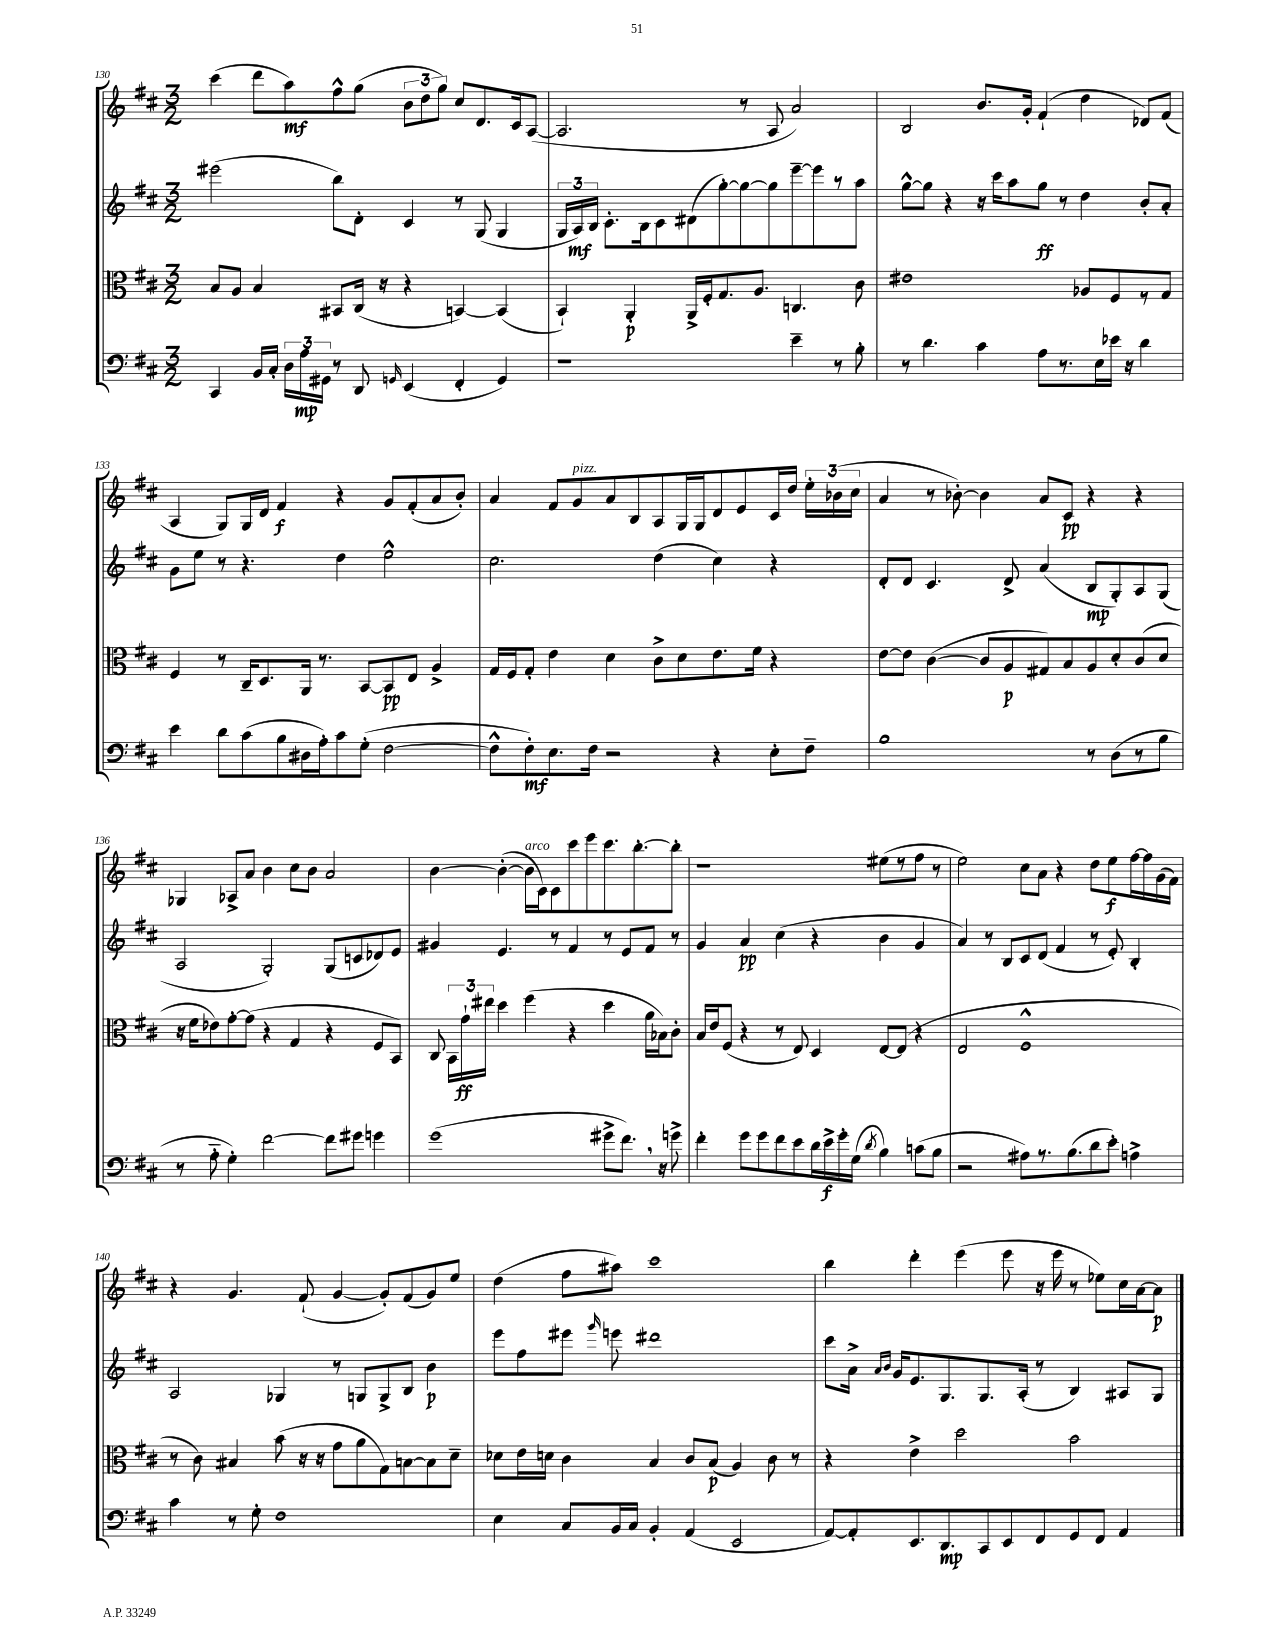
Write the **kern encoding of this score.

**kern	**dynam	**kern	**dynam	**kern	**dynam	**kern	**dynam
*part4	*part4	*part3	*part3	*part2	*part2	*part1	*part1
*staff4	*staff4	*staff3	*staff3	*staff2	*staff2	*staff1	*staff1
*clefF4	*	*clefC3	*	*clefG2	*	*clefG2	*
*k[f#c#]	*	*k[f#c#]	*	*k[f#c#]	*	*k[f#c#]	*
*M3/2	*	*M3/2	*	*M3/2	*	*M3/2	*
=130	=130	=130	=130	=130	=130	=130	=130
4CC#/	.	8B/L	.	(2eee#X\	.	(4ccc#\	.
.	.	8A/J	.	.	.	.	.
16BB/LL	.	4B/	.	.	.	8ddd\L	.
16C#'/JJ	.	.	.	.	.	.	.
24D\LL	.	.	.	.	.	8aa\)	mf
24A\	mp	.	.	.	.	.	.
24GG#X\JJ	.	.	.	.	.	.	.
8r	.	8BB#X/L	.	8bb\L)	.	8ff#^^\	.
8DD/	.	(16C#/Jk	.	8d'\J	.	(8gg\J	.
.	.	16r	.	.	.	.	.
16qqGGn/	.	.	.	.	.	.	.
(4EE/	.	4r	.	4c#/	.	12b\L	.
.	.	.	.	.	.	12dd\	.
.	.	.	.	.	.	12gg\J)	.
4FF#'/	.	[4BBn/)	.	8r	.	8cc#/L	.
.	.	.	.	(8G/	.	8.d/	.
4GG/)	.	(4BB/]	.	4G/	.	.	.
.	.	.	.	.	.	16c#/k	.
.	.	.	.	.	.	([8A/J	.
=131	=131	=131	=131	=131	=131	=131	=131
1r	.	4BB`/)	.	24G/LL	.	2.A/]	.
.	.	.	.	24A/)	mf	.	.
.	.	.	.	24B/JJ	.	.	.
.	.	.	.	8.c#'\L	.	.	.
.	.	4AA'/	p	.	.	.	.
.	.	.	.	16B\k	.	.	.
.	.	.	.	8c#\	.	.	.
.	.	16AA^/LL	.	(8d#X\	.	.	.
.	.	16F#'/J	.	.	.	.	.
.	.	8.G/	.	[8gg'\)	.	.	.
.	.	.	.	8gg\_	.	8r	.
.	.	8.A/J	.	.	.	.	.
.	.	.	.	8gg\]	.	8A/	.
4e~\	.	4.Cn/	.	[8eee~\	.	2a/)	.
.	.	.	.	8eee\]	.	.	.
8r	.	.	.	8r	.	.	.
8B'\	.	8c#\	.	8aa\J	.	.	.
=132	=132	=132	=132	=132	=132	=132	=132
8r	.	1e#X	.	[8gg^^\L	.	2B/	.
4.d\	.	.	.	8gg\J]	.	.	.
.	.	.	.	4r	.	.	.
4c#\	.	.	.	16r	.	8.b/L	.
.	.	.	.	16ccc#\KL	.	.	.
.	.	.	.	8aa\	.	.	.
.	.	.	.	.	.	16g'/Jk	.
8A\L	.	.	.	8gg\J	ff	(4f#`/	.
8.r	.	.	.	8r	.	.	.
.	.	8A-X/L	.	4dd\	.	4dd\	.
16E\L	.	.	.	.	.	.	.
16e-X\JJ	.	8F#/	.	.	.	.	.
16r	.	.	.	.	.	.	.
4d\	.	8r	.	8b'/L	.	8d-X/L)	.
.	.	8G/J	.	8a'/J	.	(8f#/J	.
!!LO:LB:g=z
=133	=133	=133	=133	=133	=133	=133	=133
4e\	.	4F#/	.	8g\L	.	4A/	.
.	.	.	.	8ee\J	.	.	.
8d\L	.	8r	.	8r	.	8G/L)	.
(8c#\	.	16C#~/KL	.	4.r	.	16G/L	.
.	.	8.D/	.	.	.	16d/JJ	.
8B\	.	.	.	.	.	4f#/	f
16D#X\L	.	16AA/Jk	.	.	.	.	.
16A'\J)	.	8.r	.	.	.	.	.
8c#\	.	.	.	4dd\	.	4r	.
(8G'\J	.	[8BB/L	.	.	.	.	.
[2F#\	.	8BB/]	pp	2ee^^\	.	8g/L	.
.	.	8E/J	.	.	.	(8f#'/	.
.	.	4A^/	.	.	.	8a/	.
.	.	.	.	.	.	8b'/J)	.
=134	=134	=134	=134	=134	=134	=134	=134
8F#^^\L]	.	16G/LL	.	2.cc#\	.	4a/	.
.	.	16F#/J	.	.	.	.	.
8F#'\)	mf	8G'/J	.	.	.	.	.
8.E\	.	4e\	.	.	.	8f#/L	.
!	!	!	!	!	!	!LO:TX:a:i:t=pizz.	!
.	.	.	.	.	.	8g/	.
16F#\Jk	.	.	.	.	.	.	.
2r	.	4d\	.	.	.	8a/	.
.	.	.	.	.	.	8B/	.
.	.	8c#^\L	.	(4dd\	.	8A/	.
.	.	8d\	.	.	.	16G/L	.
.	.	.	.	.	.	16G/J	.
4r	.	8.e\	.	4cc#\)	.	8d/	.
.	.	.	.	.	.	8e/	.
.	.	16f#\Jk	.	.	.	.	.
8E'\L	.	4r	.	4r	.	16c#/L	.
.	.	.	.	.	.	16dd/JJ	.
8F#~\J	.	.	.	.	.	24ee'\LL	.
.	.	.	.	.	.	(24b-X\	.
.	.	.	.	.	.	24cc#\JJ	.
=135	=135	=135	=135	=135	=135	=135	=135
1B	.	[8e\L	.	8d'/L	.	4a/	.
.	.	8e\J]	.	8d/J	.	.	.
.	.	([4c#\	.	4.c#/	.	8r	.
.	.	.	.	.	.	[8b-X'\)	.
.	.	8c#/L]	.	.	.	4b-\]	.
.	.	8A/	p	8d^/	.	.	.
.	.	8G#X/)	.	(4a/	.	8a/L	.
.	.	8B/	.	.	.	8c#/J	pp
8r	.	8A/	.	8B/L	mp	4r	.
(8D\L	.	8d'/	.	8G'/)	.	.	.
8r	.	(8c#/	.	8A/	.	4r	.
8B\J	.	8d/J	.	(8G/J	.	.	.
!!LO:LB:g=z
=136	=136	=136	=136	=136	=136	=136	=136
8r	.	16r	.	2A/	.	4G-X/	.
.	.	16f#\KL	.	.	.	.	.
8A\	.	8e-X\)	.	.	.	.	.
4G'\)	.	[8g'\	.	.	.	8A-X^/L	.
.	.	(8g\J]	.	.	.	8a/J	.
[2f#\	.	4r	.	2G'/)	.	4b\	.
.	.	4G/	.	.	.	8cc#\L	.
.	.	.	.	.	.	8b\J	.
8f#\L]	.	4r	.	(8G/L	.	2a/	.
8g#X\J	.	.	.	8cn/	.	.	.
4gn\	.	8F#/L	.	8d-X/)	.	.	.
.	.	8BB/J)	.	8e/J	.	.	.
=137	=137	=137	=137	=137	=137	=137	=137
(1g	.	8C#/	.	4g#X/	.	[4b\	.
.	.	24BB\LL	.	.	.	.	.
.	.	24g`\	ff	.	.	.	.
.	.	24ee#X\JJ	.	.	.	.	.
.	.	4dd\	.	4.e/	.	(4b'\_	.
!	!	!	!	!	!	!LO:TX:a:i:t=arco	!
.	.	(4ff#\	.	.	.	16b\LL]	.
.	.	.	.	.	.	16c#\J)	.
.	.	.	.	8r	.	8c#\	.
.	.	4r	.	4f#/	.	8ccc#\	.
.	.	.	.	.	.	8eee\	.
8g#X^\L	.	4dd\	.	8r	.	8.ccc#\	.
8.f#,\J)	.	.	.	8e/L	.	.	.
.	.	.	.	.	.	[8.bb'\	.
.	.	16a\LL	.	8f#/J	.	.	.
16r	.	16B-X\J)	.	.	.	.	.
8gn^\	.	8c#'\J	.	8r	.	8bb'\J]	.
=138	=138	=138	=138	=138	=138	=138	=138
4f#'\	.	16B/LL	.	4g/	.	1r	.
.	.	16e/J	.	.	.	.	.
.	.	(8F#/J	.	.	.	.	.
8g\L	.	4r	.	4a/	pp	.	.
8g\	.	.	.	.	.	.	.
8f#\	.	8r	.	(4cc#\	.	.	.
8e\	.	8E/)	.	.	.	.	.
16d\L	.	4D/	.	4r	.	.	.
16e^\	f	.	.	.	.	.	.
16g'\	.	.	.	.	.	.	.
(16G\JJ	.	.	.	.	.	.	.
8qd/	.	.	.	.	.	.	.
4B\)	.	[8E/L	.	4b\	.	(8ee#X\L	.
.	.	(8E/J]	.	.	.	8r	.
(8cn\L	.	4r	.	4g/	.	8ff#\J	.
8B\J	.	.	.	.	.	8r	.
=139	=139	=139	=139	=139	=139	=139	=139
2r	.	2E/	.	4a/)	.	2ee\)	.
.	.	.	.	8r	.	.	.
.	.	.	.	8B/L	.	.	.
8A#X\L)	.	1F#^^	.	8c#/	.	8cc#\L	.
8.r	.	.	.	(8d/J	.	8a\J	.
.	.	.	.	4f#/	.	4r	.
(8.B\	.	.	.	.	.	.	.
8d\	.	.	.	8r	.	8dd\L	.
8e'\J)	.	.	.	8e'/)	.	8ee\	f
4An^\	.	.	.	4B'/	.	[16ff#\L	.
.	.	.	.	.	.	16ff#\]	.
.	.	.	.	.	.	(16g\	.
.	.	.	.	.	.	16f#\JJ)	.
!!LO:LB:g=z
=140	=140	=140	=140	=140	=140	=140	=140
4c#\	.	8r	.	2A/	.	4r	.
.	.	8c#\)	.	.	.	.	.
8r	.	4B#X/	.	.	.	4.g/	.
8G'\	.	.	.	.	.	.	.
1F#	.	(8b\	.	4G-X/	.	.	.
.	.	16r	.	.	.	(8f#`/	.
.	.	16r	.	.	.	.	.
.	.	8g\L	.	8r	.	[4g/	.
.	.	8a\	.	8Gn/L	.	.	.
.	.	8G\)	.	8G^/	.	8g'/L])	.
.	.	[8Bn\	.	8B/J	.	(8f#/	.
.	.	8B\]	.	4b\	p	8g/)	.
.	.	8d~\J	.	.	.	8ee/J	.
=141	=141	=141	=141	=141	=141	=141	=141
4E\	.	8d-X\L	.	8eee\L	.	(4dd\	.
.	.	16e\L	.	8ff#\	.	.	.
.	.	16dn\JJ	.	.	.	.	.
8C#/L	.	4c#\	.	8eee#X\J	.	8ff#\L	.
.	.	.	.	16qqggg/	.	.	.
16BB/L	.	.	.	8eeen\	.	8aa#X\J)	.
16C#/JJ	.	.	.	.	.	.	.
4BB'/	.	4B/	.	1ddd#X	.	1ccc#	.
(4AA/	.	8c#/L	.	.	.	.	.
.	.	(8B/J	p	.	.	.	.
2EE/	.	4A/)	.	.	.	.	.
.	.	8c#\	.	.	.	.	.
.	.	8r	.	.	.	.	.
=142	=142	=142	=142	=142	=142	=142	=142
[8AA/L)	.	4r	.	8ccc#\L	.	4bb\	.
8AA'/]	.	.	.	16a^\Jk	.	.	.
.	.	.	.	16qqa/LL	.	.	.
.	.	.	.	16qqb/JJ	.	.	.
.	.	.	.	16g/KL	.	.	.
8.EE/	.	4e^\	.	8.e/	.	4ddd'\	.
8.DD/	mp	.	.	8.G/	.	.	.
.	.	2dd\	.	.	.	(4eee\	.
8CC#/	.	.	.	8.G/	.	.	.
8EE/	.	.	.	.	.	8eee\	.
.	.	.	.	(16A'/Jk	.	.	.
8FF#/	.	.	.	8r	.	16r	.
.	.	.	.	.	.	16eee\	.
8GG/	.	2b\	.	4B/)	.	8r	.
8FF#/J	.	.	.	.	.	8ee-X\L)	.
4AA/	.	.	.	8A#X/L	.	16cc#\L	.
.	.	.	.	.	.	[16a\J	.
.	.	.	.	8G/J	.	8a\J]	p
==	==	==	==	==	==	==	==
*-	*-	*-	*-	*-	*-	*-	*-
